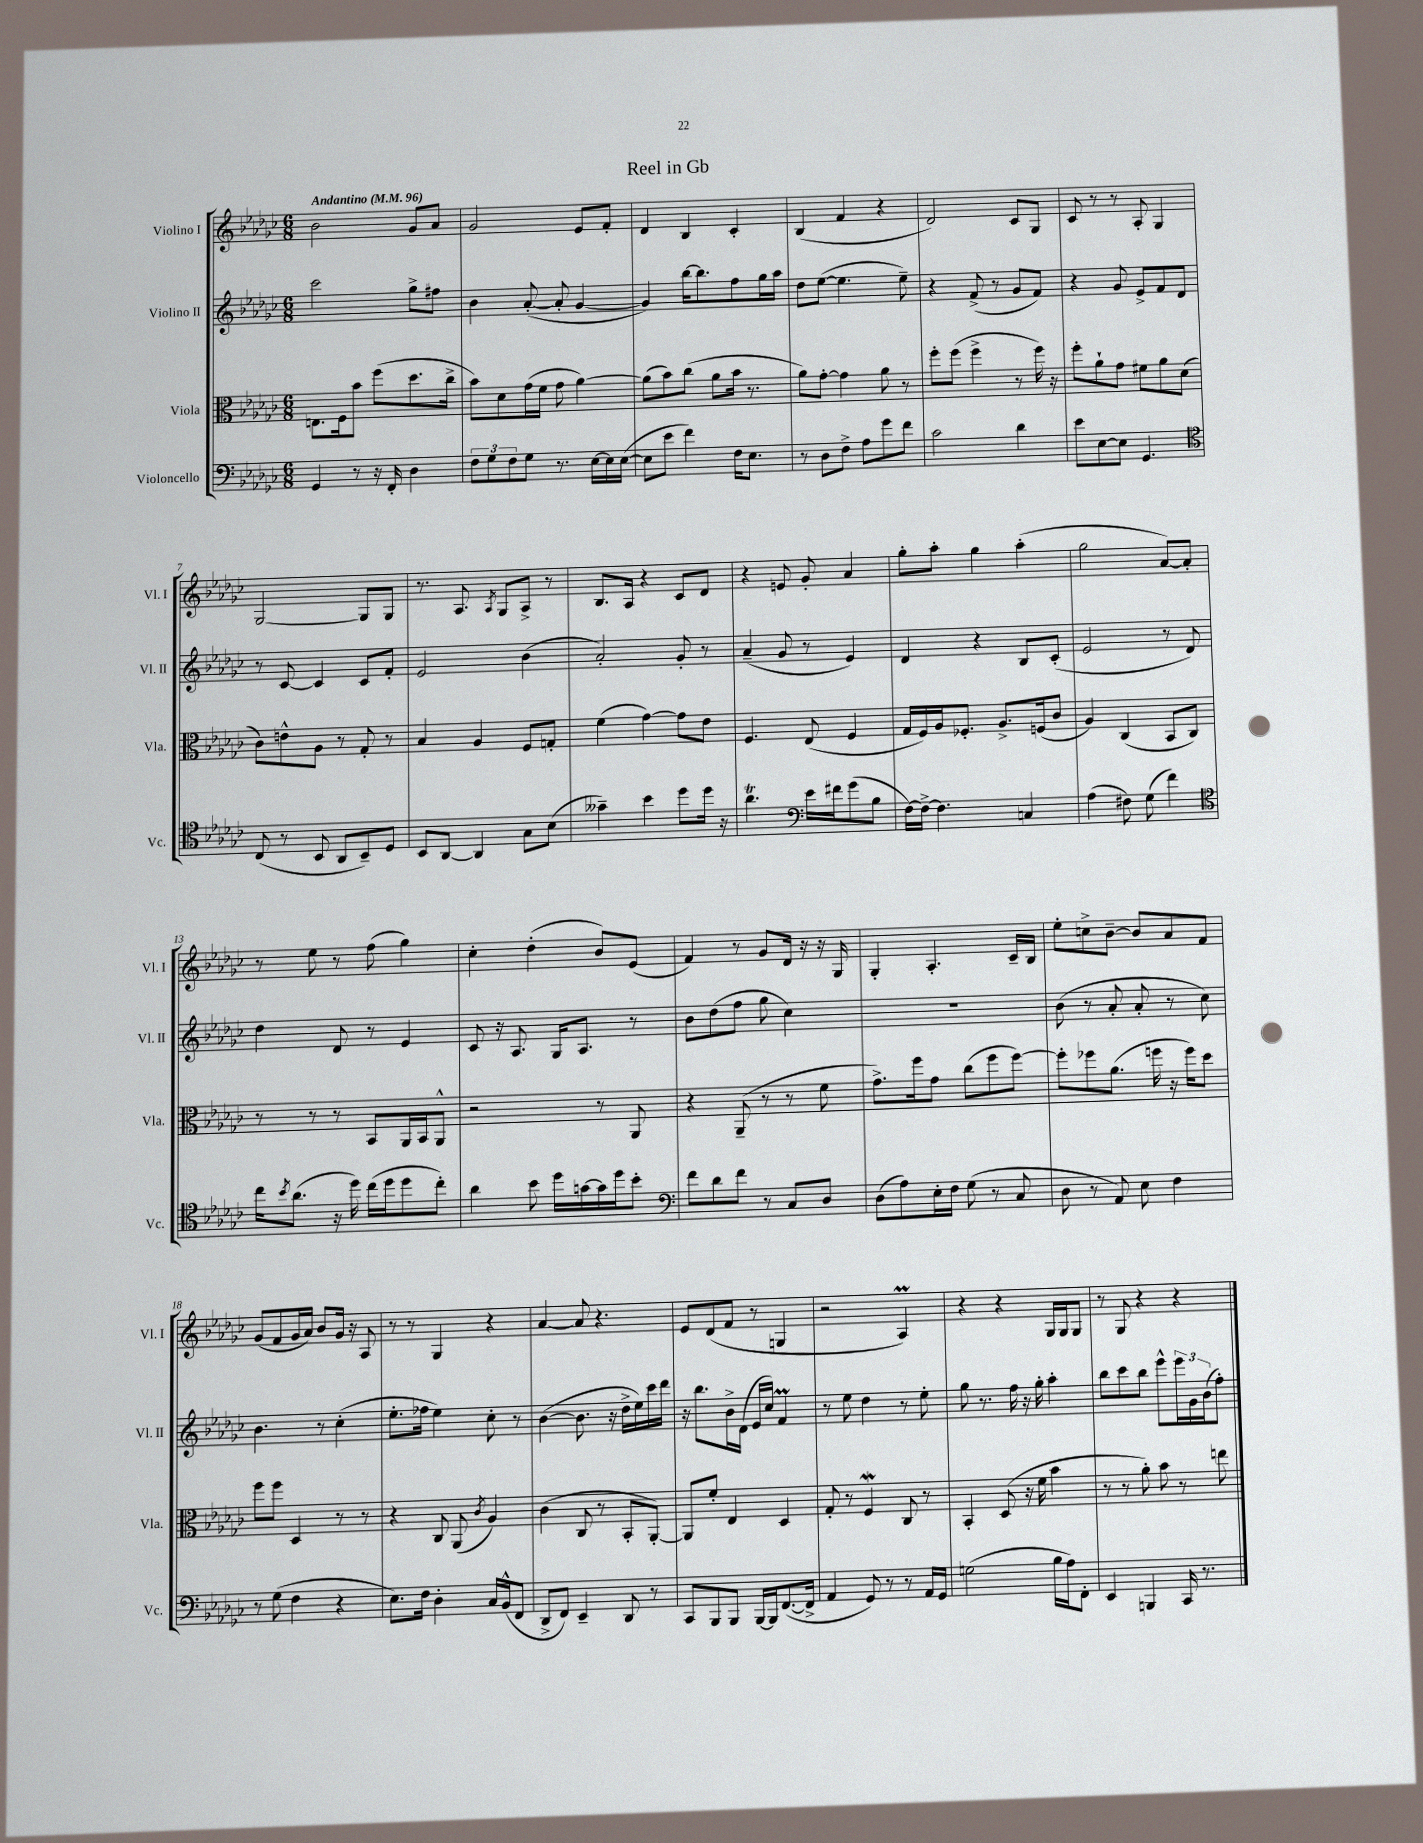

**kern	**kern	**kern	**kern
*staff4	*staff3	*staff2	*staff1
*clefF4	*clefC3	*clefG2	*clefG2
*k[b-e-a-d-g-c-]	*k[b-e-a-d-g-c-]	*k[b-e-a-d-g-c-]	*k[b-e-a-d-g-c-]
*M6/8	*M6/8	*M6/8	*M6/8
*MM96	*MM96	*MM96	*MM96
4GG-/	8.E\L	2ccc-\	2b-\
.	16F\k	.	.
8r	8b-\J	.	.
16r	(8ff\L	.	.
16FF'/	.	.	.
4D-\	8.dd-\	8gg-^\L	8g-/L
.	.	8ff#\J	8a-/J
.	16cc-^\Jk	.	.
=	=	=	=
12F\L	8b-\L)	4b-\	2g-/
12G-\	.	.	.
.	8d-\	.	.
12F\	.	.	.
8G-\J	(16g-\L	([8a-'/	.
.	16f\JJ	.	.
8.r	8g-\	8a-'/]	.
.	[4a-\)	[4g-/	8e-/L
[16E-\LL	.	.	.
16E-\]	.	.	8f'/J
([16E-\JJ	.	.	.
=	=	=	=
8E-\]L	(8a-\]L	4g-/])	4d-/
8e-\J	8b-\)	.	.
4f\)	(8cc-\J	[16bb-\LK	4B-/
.	.	8.bb-\]	.
.	8a-\L	.	.
16F\LK	16b-\Jk	8ff\	4c-'/
8.E-\J	8.r	.	.
.	.	16gg-\L	.
.	.	16aa-\JJ	.
=	=	=	=
8r	8a-\L)	8dd-\L	(4B-/
8D-\L	[8g-'\J	([8ee-\J	.
8F^\J	4g-\]	4.ee-\]	4f/
8A-\L	.	.	.
8g-\	8a-\	.	4r
8f\J	8r	8ee-~\)	.
=	=	=	=
2c-\	8ff'\L	4r	2d-/)
.	(8ff\J	.	.
.	4ff^\	(8f^/	.
.	.	8r	.
4d-\	8r	8g-/L	8c-/L
.	16ff\)	8f/J)	8G-/J
.	16r	.	.
=	=	=	=
8e-\L	8ff'\L	4r	8c-/
[8E-\	8a-`\	.	8r
8E-\]J	8g-\J	8g-/	8r
4.GG-/	8f#\L	8e-^/L	8A-'/
.	8a-\	8f/	4G-/
.	(8d-\J	8d-/J	.
=	=	=	=
*clefC4	*	*	*
(8C-/	8c-\L)	8r	[2G-/
8r	8e^^\	[8c-/	.
8BB-/	8A-\J	4c-/]	.
8AA-/L	8r	.	.
8BB-~/)	8G-'/	8c-/L	8G-/]L
8D-/J	8r	8f'/J	8G-/J
=	=	=	=
8BB-/L	4B-/	2e-/	8.r
[8AA-/J	.	.	.
.	.	.	8.A-/
4AA-/]	4A-/	.	.
.	.	.	8qA-/
.	.	.	8G-/L
8G-\L	8F/L	(4b-\	8A-^/J
(8B-\J	8G'/J	.	8r
=	=	=	=
4g--~\)	(4f\	2a-'/)	8.B-/L
.	.	.	16A-/Jk
4b-\	[4g-\)	.	4r
8dd-\L	8g-\]L	8g-'/	8c-/L
16dd-\Jk	8e-\J	8r	8d-/J
16r	.	.	.
=	=	=	=
4.a-\	4.F/	(4a-~/	4r
.	.	8g-/	8e/
*clefF4	*	*	*
16e-\LL	(8E-/	8r	8g-'/
16f#\J	.	.	.
(8g-\	4F/	4e-/)	4a-/
8B-\J	.	.	.
=	=	=	=
[16F\LL)	16G-/LL	4d-/	8gg-'\L
16F^\_JJ	16F/)	.	.
4.F\]	16A-/J	.	8aa-'\J
.	8.F-'/J	.	.
.	.	4r	4gg-\
.	8.A-^/L	.	.
4C/	.	8B-/L	(4aa-'\
.	(16F/k	.	.
.	8c-/J	(8c-'/J	.
=	=	=	=
(4A-\	4A-/)	2e-/	2gg-\
8F#\)	(4C-/	.	.
(8G-\	.	.	.
4f\)	8BB-/L	8r	[8a-/L)
.	8C-/J)	8d-/)	8a-'/]J
=	=	=	=
*clefC4	*	*	*
16cc-\LK	8r	4dd-\	8r
8qb-/	.	.	.
(8.a-\J	.	.	.
.	8r	.	8ee-\
16r	8r	8d-/	8r
16dd-\)	.	.	.
(16cc-\LL	8BB-/L	8r	(8ff\
16dd-\J	.	.	.
8dd-\	16AA-/L	4e-/	4gg-\)
.	16BB-/J	.	.
8cc-'\J)	8AA-^^/J	.	.
=	=	=	=
4a-\	2r	8c-/	4cc-'\
.	.	16r	.
.	.	8.A-/	.
8b-\	.	.	(4dd-'\
16dd-\LL	.	16G-/LK	.
[16g\	.	8.A-/J	.
16g\]	8r	.	8b-/L)
16dd-\J	.	.	.
8b-'\J	8AA-/	8r	(8e-/J
=	=	=	=
*clefF4	*	*	*
8f\L	4r	8b-\L	4f/)
8d-\	.	(8dd-\	.
8f\J	(8AA-~/	8ff\J	8r
8r	8r	8gg-\	8g-/L
8C-/L	8r	4cc-\)	16d-/Jk
.	.	.	16r
8D-/J	8f\	.	16r
.	.	.	16G-/
=	=	=	=
(8D-\L	8.g-^\L)	2.r	4G-'/
8A-\)	.	.	.
.	16ff\k	.	.
16E-'\L	8g-\J	.	4.A-'/
16F\JJ	.	.	.
(8G-\	(8cc-\L	.	.
8r	8ff\	.	.
8C-/	[8ff\J)	.	16c-~/LL
.	.	.	16B-/JJ
=	=	=	=
8D-\	8ff'\]L	(8b-\	8ee-'\L
8r	8ff-\	8r	8cc^\
8AA-/)	(8.a-\J	8a-'/	[8b-~\J
8E-\	.	8a-'/	8b-/]L
.	16ff\	.	.
4F\	16r	8r	8a-/
.	16ff\LK)	.	.
.	8dd-\J	8cc-\)	8f/J
=	=	=	=
8r	8ff\L	4.b-\	(8g-/L
(8G-\	8ff\J	.	8f/
4F\	4D-/	.	16g-/L
.	.	.	16a-/JJ)
.	.	8r	8b-/L
4r	8r	(4cc-'\	16g-/Jk
.	.	.	16r
.	8r	.	8A-/
=	=	=	=
8.E-\L)	4r	8.ee-'\L	8r
.	.	.	8r
16F\Jk	.	16ff-\Jk	.
4D-'\	8C-/	4ee-\)	4G-/
.	(8AA-/	.	.
.	8qc-/	.	.
16C-/LL	4A-/)	8cc-'\	4r
(16BB-^^/J	.	.	.
8FF/J	.	8r	.
=	=	=	=
8DD-^/L	(4c-\	([4b-\	[4a-/
8FF/J)	.	.	.
4EE-~/	8C-/	8.b-\]	8a-/]
.	8r	.	4.r
.	.	16r	.
8DD-/	8BB-'/L	16dd-^\LL	.
.	.	16ee-\)	.
8r	[8AA-'/J)	16ccc-\	.
.	.	16ddd-\JJ	.
=	=	=	=
8CC-/L	8AA-/]L	16r	8e-/L
.	.	8.bb-\L	.
8BBB-/	8f'/J	.	(8d-/
8BBB-/J	4E-/	16b-^\L	8f/J
.	.	(16d-\JJ	.
[16BBB-/LL	.	16e-/LL	8r
16BBB-/]J	.	16cc-/JJ)	.
([8.FF/	4D-/	4f/	4G/
16FF^/]Jk	.	.	.
=	=	=	=
4AA-/	8G-'/	8r	2r
.	8r	8ee-\	.
8GG-/)	4F/	4dd-\	.
8r	.	.	.
8r	8C-/	8r	4A-/)
16AA-/LL	8r	8ee-'\	.
16GG-/JJ	.	.	.
=	=	=	=
(2G\	4BB-'/	8gg-\	4r
.	.	8.r	.
.	(8D-/	.	4r
.	.	16ff\	.
.	16r	16r	.
.	16f\	16gg-'\	.
16B-\LL	4b-\	4aa-'\	16G-/LL
16A-\J)	.	.	16G-/J
8FF'\J	.	.	8G-/J
=	=	=	=
4EE-/	8r	8bb-\L	8r
.	8r	8ccc-\	8G-/
4BBB/	8a-'\)	8bb-\J	4r
.	8b-\	8eee-^^\L	.
16CC-/	8r	24eee-\L	4r
.	.	24g-\	.
8.r	.	.	.
.	.	(24b-\J	.
.	8ee\	8ff'\J)	.
==	==	==	==
*-	*-	*-	*-
